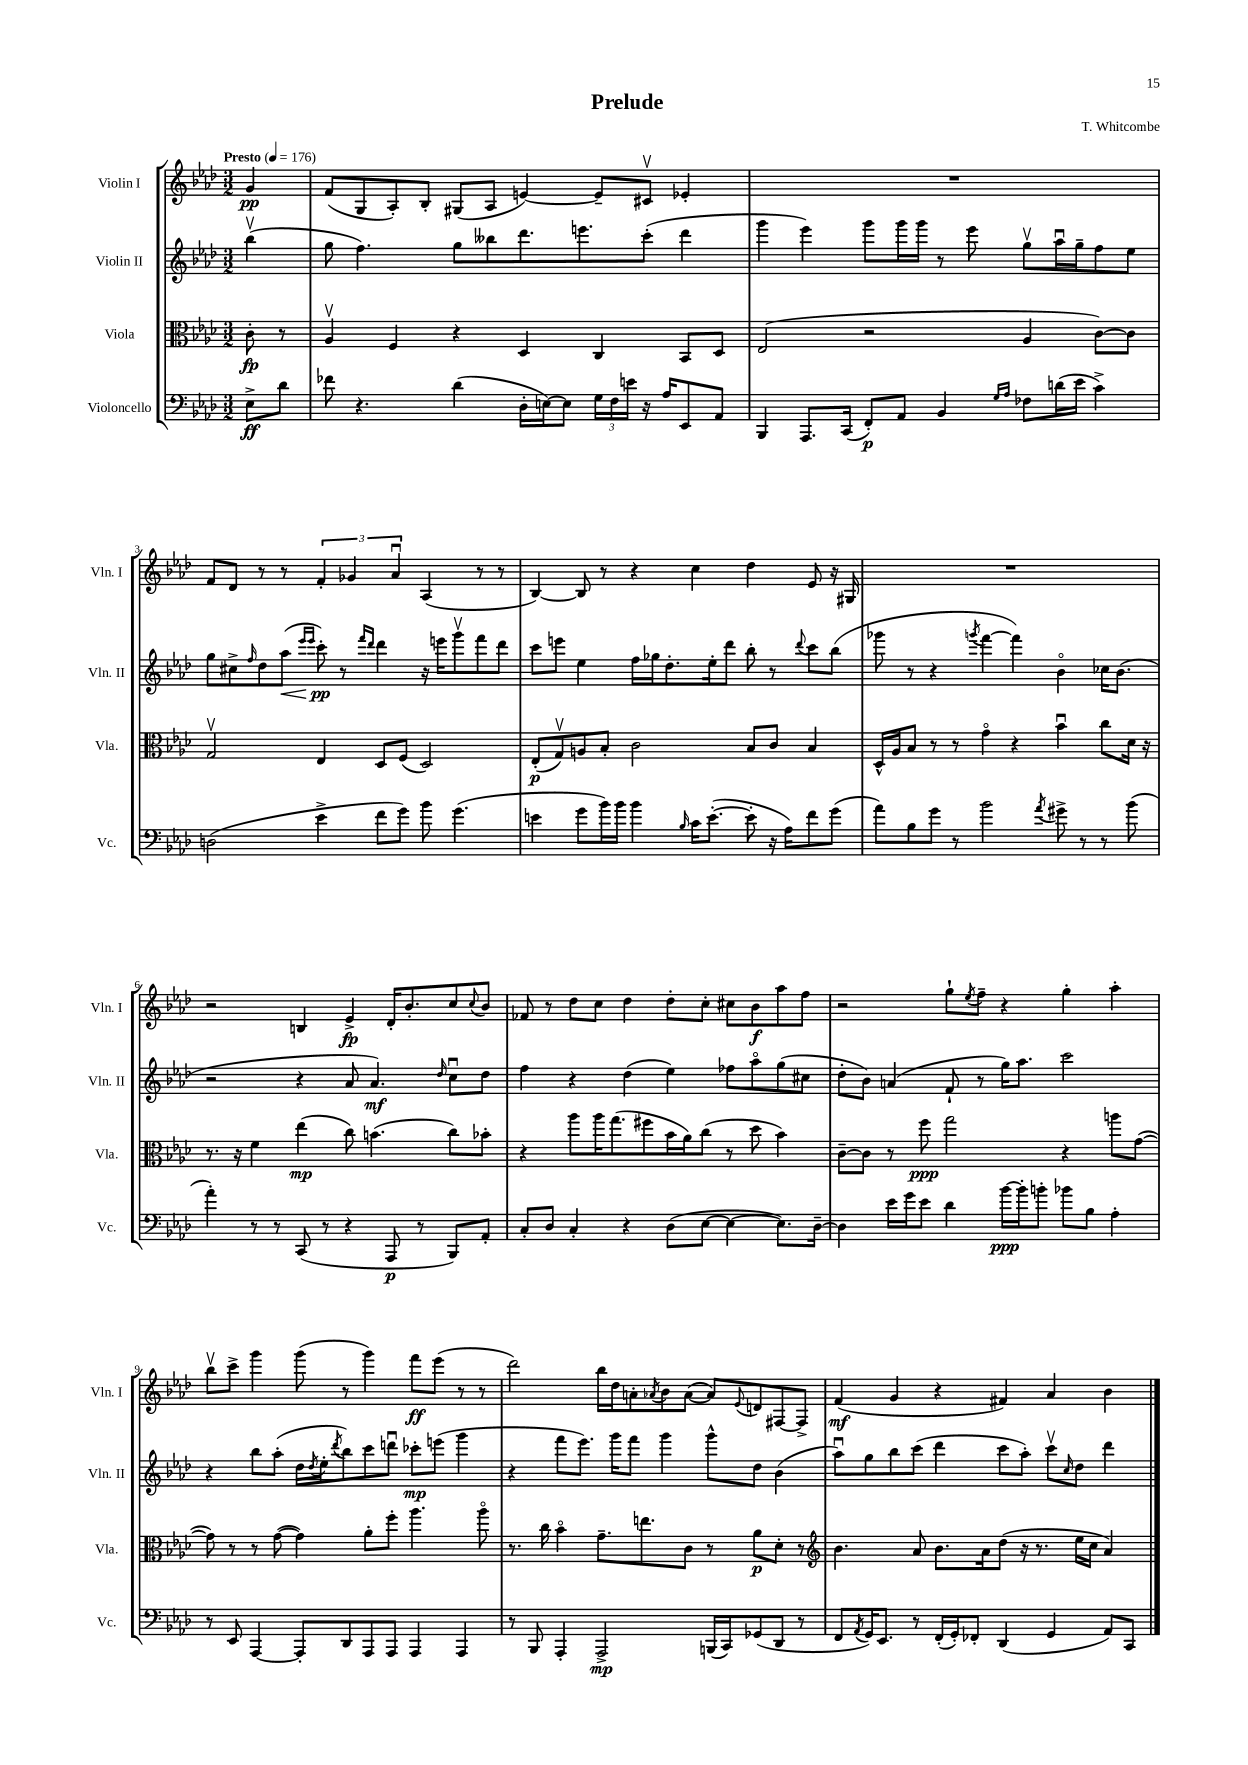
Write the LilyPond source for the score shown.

\header { title = "Prelude" composer = "T. Whitcombe" }
<<
\new StaffGroup <<
\new Staff = "s0" \with { instrumentName = "Violin I" shortInstrumentName = "Vln. I" } {
    \clef treble \key aes \major \numericTimeSignature \time 3/2 \partial 4 \tempo "Presto" 4 = 176
    g'4\pp |
    f'8( g8 aes8-.) bes8-. gis8( aes8 e'4~) e'8-- cis'8\upbow ees'4-. |
    R1. |
    f'8 des'8 r8 r8 \tuplet 3/2 { f'4-. ges'4 aes'4\downbow } aes4( r8 r8 |
    bes4~) bes8 r8 r4 c''4 des''4 ees'8 r16 gis16 |
    R1. |
    r2 b4 ees'4->\fp des'16-. bes'8.-. c''8 \appoggiatura { c''8 } bes'8 |
    fes'8 r8 des''8 c''8 des''4 des''8-. c''8-. cis''8 bes'8\f aes''8 f''8 |
    r2 g''8-! \acciaccatura { ees''8 } f''8-- r4 g''4-. aes''4-. |
    bes''8\upbow c'''8-> g'''4 g'''8( r8 g'''4) f'''8\ff ees'''8( r8 r8 |
    des'''2) bes''16 des''16 a'8-. \acciaccatura { aes'8 } bes'8 aes'8~( aes'8) \appoggiatura { ees'8 } d'8 fis8~ fis8-> |
    f'4\mf( g'4 r4 fis'4) aes'4 bes'4 \bar "|." |
}
\new Staff = "s1" \with { instrumentName = "Violin II" shortInstrumentName = "Vln. II" } {
    \clef treble \key aes \major \numericTimeSignature \time 3/2 \partial 4
    bes''4\upbow( |
    g''8 f''4.) g''8 beses''8 des'''8. e'''8. c'''8-.( des'''4 |
    g'''4 ees'''4) g'''8 g'''16 g'''16 r8 ees'''8 g''8\upbow aes''16\downbow g''16-- f''8 ees''8 |
    g''8 cis''8-> \grace { f''16 } des''8 aes''8\<( \grace { ees'''16 ees'''16 } c'''8-.\pp\!) r8 \grace { f'''16 des'''16 } des'''4 r16 e'''16 g'''8\upbow f'''8 des'''8 |
    c'''8 e'''8 ees''4 f''16 ges''16 des''8.-. ees''16-. des'''8 bes''8-. r8 \appoggiatura { des'''8 } c'''8 bes''8( |
    ges'''8 r8 r4 \acciaccatura { g'''8 } f'''4~ f'''4) bes'4\flageolet ces''16 bes'8.( |
    r2 r4 aes'8 aes'4.\mf) \grace { des''16 } c''8\downbow des''8 |
    f''4 r4 des''4( ees''4) fes''8 aes''8\flageolet g''8( cis''8 |
    des''8-. bes'8) a'4( f'8-! r8 g''16) aes''8. c'''2 |
    r4 bes''8 aes''8-.( des''16 \acciaccatura { des''8 } ees''16-. \acciaccatura { des'''8 } bes''8) c'''8 d'''8\downbow ces'''8-.\mp e'''8( g'''4 |
    r4 f'''8 ees'''8.) g'''16 f'''8 g'''4 g'''8-^ des''8 bes'4( |
    aes''8\downbow) g''8 bes''8 c'''8( des'''4 c'''8 aes''8-.) c'''8\upbow \grace { c''16 } des''8 des'''4 \bar "|." |
}
\new Staff = "s2" \with { instrumentName = "Viola" shortInstrumentName = "Vla." } {
    \clef alto \key aes \major \numericTimeSignature \time 3/2 \partial 4
    c'8-.\fp r8 |
    aes4\upbow f4 r4 des4 c4 bes,8 des8 |
    ees2( r2 aes4 c'8~) c'8 |
    g2\upbow ees4 des8 f8( des2) |
    ees8-.\p( g8\upbow) a8 bes8-. c'2 bes8 c'8 bes4 |
    des16-^ aes16 bes8 r8 r8 g'4\flageolet r4 bes'4\downbow c''8 des'16 r16 |
    r8. r16 f'4 ees''4\mp( c''8) b'4.( c''8) bes'8-. |
    r4 aes''8 aes''16 g''8.( fis''8 bes'16 aes'16) c''8( r8 des''8 bes'4) |
    c'8~-- c'8 r8 f''8\ppp g''2 r4 a''8 g'8~( |
    g'8) r8 r8 g'8~( g'4) aes'8-. f''8-. aes''4. aes''8\flageolet |
    r8. c''16 bes'4\flageolet g'8.-- e''8. c'8 r8 aes'8\p des'8-. r8 |
    \clef treble bes'4. aes'8 bes'8. aes'16 des''8( r16 r8. ees''16 c''16 aes'4) \bar "|." |
}
\new Staff = "s3" \with { instrumentName = "Violoncello" shortInstrumentName = "Vc." } {
    \clef bass \key aes \major \numericTimeSignature \time 3/2 \partial 4
    ees8->\ff des'8 |
    fes'8 r4. des'4( des16-. e16~) e8 \tuplet 3/2 { g16 f16 e'16 } r16 aes16 ees,8 aes,8 |
    bes,,4 aes,,8. c,16( f,8-.\p) aes,8 bes,4 \grace { g16 aes16 } fes8 d'16( ees'16 c'4->) |
    d2( ees'4-> f'8 g'8) bes'8 g'4.( |
    e'4 g'8 bes'16) bes'16 bes'4 \grace { bes16 } c'16 e'8.~-.( e'8-. r16 aes16) f'8 g'8( |
    aes'8) bes8 g'8 r8 bes'2 \acciaccatura { aes'8 } gis'8-> r8 r8 bes'8( |
    aes'4-.) r8 r8 c,8( r8 r4 aes,,8\p r8 bes,,8) aes,8-. |
    c8-. des8 c4-. r4 des8( ees8~ ees4~ ees8.) des16~-- |
    des4 ees'16 g'16 ees'8 des'4 bes'16~\ppp bes'16-. b'8-. bes'8 bes8 aes4-. |
    r8 ees,8 aes,,4~ aes,,8-. des,8 aes,,8 aes,,8 aes,,4 aes,,4 |
    r8 bes,,8 aes,,4-. aes,,2->\mp b,,16( c,16) ges,8( des,8 r8 |
    f,8 \acciaccatura { aes,8 } g,16) ees,8. r8 f,16-.( g,16-.) fes,8-. des,4( g,4 aes,8) c,8 \bar "|." |
}
>>
>>
